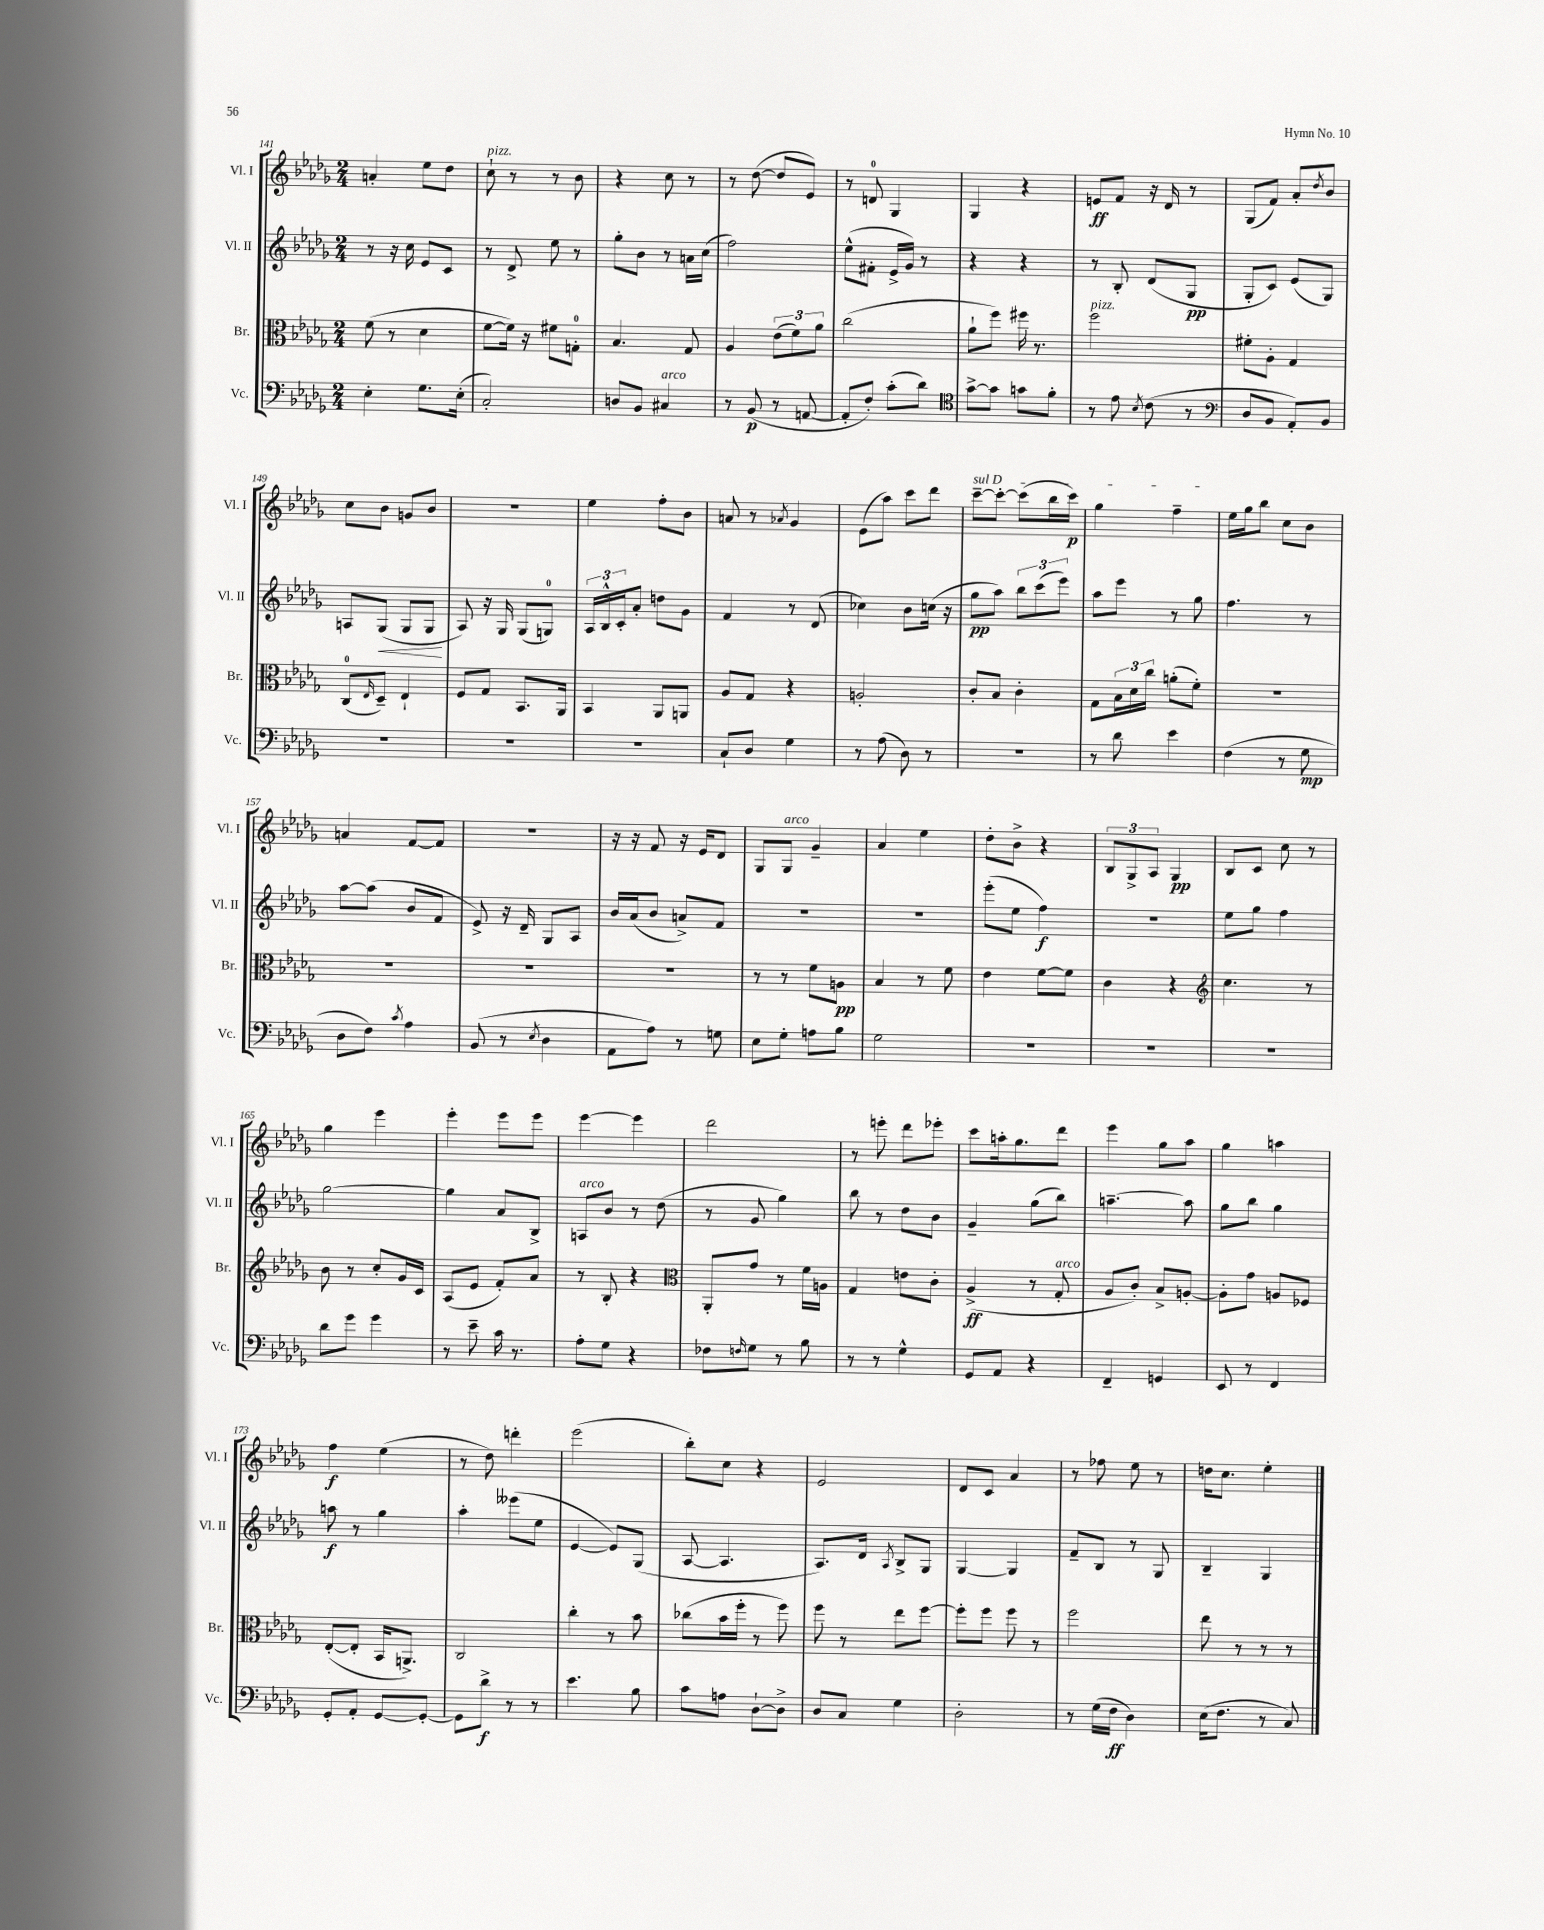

**kern	**dynam	**kern	**dynam	**kern	**dynam	**kern	**dynam
*part4	*part4	*part3	*part3	*part2	*part2	*part1	*part1
*staff4	*staff4	*staff3	*staff3	*staff2	*staff2	*staff1	*staff1
*I"Vc.	*	*I"Br.	*	*I"Vl. II	*	*I"Vl. I	*
*I'Vc.	*	*I'Br.	*	*I'Vl. II	*	*I'Vl. I	*
*clefF4	*	*clefC3	*	*clefG2	*	*clefG2	*
*k[b-e-a-d-g-]	*	*k[b-e-a-d-g-]	*	*k[b-e-a-d-g-]	*	*k[b-e-a-d-g-]	*
*M2/4	*	*M2/4	*	*M2/4	*	*M2/4	*
=141	=141	=141	=141	=141	=141	=141	=141
4E-'\	.	(8f\	.	8r	.	4an'/	.
.	.	8r	.	16r	.	.	.
.	.	.	.	16cc\	.	.	.
8.G-\L	.	4d-\	.	8e-/L	.	8ee-\L	.
.	.	.	.	8c/J	.	8dd-\J	.
(16E-'\Jk	.	.	.	.	.	.	.
=142	=142	=142	=142	=142	=142	=142	=142
!	!	!	!	!	!	!LO:TX:a:i:t=pizz.	!
2C'/)	.	[8f\L	.	8r	.	8cc`\	.
.	.	16f\Jk])	.	8d-^/	.	8r	.
.	.	16r	.	.	.	.	.
.	.	8f#X\L	.	8ee-\	.	8r	.
.	.	8Gn'\J	.	8r	.	8b-\	.
=143	=143	=143	=143	=143	=143	=143	=143
8Dn/L	.	4.B-/	.	8gg-'\L	.	4r	.
8BB-/J	.	.	.	8b-\J	.	.	.
!LO:TX:a:i:t=arco	!	!	!	!	!	!	!
4C#X/	.	.	.	8r	.	8cc\	.
.	.	8G-/	.	16an\LL	.	8r	.
.	.	.	.	(16cc\JJ	.	.	.
=144	=144	=144	=144	=144	=144	=144	=144
8r	.	4A-/	.	2ff\)	.	8r	.
(8BB-/	p	.	.	.	.	([8dd-\	.
8r	.	(12e-\L	.	.	.	8dd-/L]	.
.	.	12f\)	.	.	.	.	.
[8AAn/	.	.	.	.	.	8e-/J)	.
.	.	12a-\J	.	.	.	.	.
=145	=145	=145	=145	=145	=145	=145	=145
8AA'/L]	.	(2cc\	.	(8ee-^^\L	.	8r	.
8F'/J)	.	.	.	8f#X'\J	.	8dn/	.
(8c'\L	.	.	.	16e-^/LL	.	4G-/	.
.	.	.	.	16g-/JJ)	.	.	.
8d-\J)	.	.	.	8r	.	.	.
=146	=146	=146	=146	=146	=146	=146	=146
*clefC4	*	*	*	*	*	*	*
[8g-^\L	.	8a-`\L	.	4r	.	4G-/	.
8g-\J]	.	8ff\J)	.	.	.	.	.
8gn\L	.	16ff#X\	.	4r	.	4r	.
.	.	8.r	.	.	.	.	.
8f'\J	.	.	.	.	.	.	.
=147	=147	=147	=147	=147	=147	=147	=147
!	!	!LO:TX:a:i:t=pizz.	!	!	!	!	!
8r	.	2ff\	.	8r	.	8en/L	ff
8e-\	.	.	.	8B-'/	.	8f/J	.
8qB-/	.	.	.	.	.	.	.
(8c\	.	.	.	(8d-/L	.	16r	.
.	.	.	.	.	.	16d-/	.
8r	.	.	.	8G-/J	pp	8r	.
=148	=148	=148	=148	=148	=148	=148	=148
*clefF4	*	*	*	*	*	*	*
8D-/L	.	8f#X'\L	.	8G-'/L	.	(8G-/L	.
8BB-/J	.	8A-'\J	.	8c/J)	.	8f/J)	.
8AA-'/L)	.	4G-/	.	(8e-/L	.	8a-'/L	.
.	.	.	.	.	.	8qdd-/	.
8BB-/J	.	.	.	8G-/J)	.	8b-/J	.
!!LO:LB:g=z
=149	=149	=149	=149	=149	=149	=149	=149
2r	.	(8C/L	.	8An/L	.	8cc\L	.
.	.	16qqE-/	.	.	.	.	.
!	!	!	!	!	!LO:HP:b	!	!
.	.	8D-~/J)	.	(8G-/J	<	8b-\J	.
.	.	4E-`/	.	8G-/L	.	8gn/L	.
.	.	.	.	8G-/J	.	8b-/J	.
.	.	.	.	.	[	.	.
=150	=150	=150	=150	=150	=150	=150	=150
2r	.	8F/L	.	8A-/)	.	2r	.
.	.	8G-/J	.	16r	.	.	.
.	.	.	.	16G-/	.	.	.
.	.	8.BB-/L	.	(8G-/L	.	.	.
.	.	.	.	8Gn/J)	.	.	.
.	.	16AA-/Jk	.	.	.	.	.
=151	=151	=151	=151	=151	=151	=151	=151
2r	.	4BB-/	.	24A-/LL	.	4ee-\	.
.	.	.	.	24B-^^/	.	.	.
.	.	.	.	24c'/J	.	.	.
.	.	.	.	8a-'/J	.	.	.
.	.	8AA-/L	.	8ddn\L	.	8ff'\L	.
.	.	8AAn/J	.	8g-\J	.	8b-\J	.
=152	=152	=152	=152	=152	=152	=152	=152
8C`/L	.	8A-/L	.	4f/	.	8an/	.
8D-/J	.	8G-/J	.	.	.	8r	.
.	.	.	.	.	.	8qa-X/	.
4G-\	.	4r	.	8r	.	4g-/	.
.	.	.	.	(8d-/	.	.	.
=153	=153	=153	=153	=153	=153	=153	=153
8r	.	2An'/	.	4cc-X\)	.	(8e-\L	.
(8A-\	.	.	.	.	.	8aa-\J)	.
8D-\)	.	.	.	8b-\L	.	8ccc\L	.
8r	.	.	.	(16ccn\Jk	.	8ddd-\J	.
.	.	.	.	16r	.	.	.
=154	=154	=154	=154	=154	=154	=154	=154
!	!	!	!	!	!	!LO:TX:a:i:t=sul D	!
2r	.	8c'/L	.	8gg-\L	pp	[8ccc~\L	.
.	.	8B-/J	.	8aa-\J)	.	8ccc'\J_	.
.	.	4c'\	.	12bb-\L	.	(8ccc\L]	.
.	.	.	.	(12ccc\	.	.	.
.	.	.	.	.	.	16bb-\L	.
.	.	.	.	12eee-\J)	.	.	.
.	.	.	.	.	.	16ccc\JJ)	p
=155	=155	=155	=155	=155	=155	=155	=155
8r	.	8G-\L	.	8aa-\L	.	4gg-\	.
8d-\	.	24B-\L	.	8eee-\J	.	.	.
.	.	24d-\	.	.	.	.	.
.	.	24cc\JJ	.	.	.	.	.
4e-\	.	(8an'\L	.	8r	.	4ff~\	.
.	.	8f'\J)	.	8gg-\	.	.	.
=156	=156	=156	=156	=156	=156	=156	=156
(4F\	.	2r	.	4.ff\	.	16ee-\LL	.
.	.	.	.	.	.	16gg-\J	.
.	.	.	.	.	.	8bb-\J	.
8r	.	.	.	.	.	8cc\L	.
8G-\	mp	.	.	8r	.	8b-\J	.
!!LO:LB:g=z
=157	=157	=157	=157	=157	=157	=157	=157
8D-\L	.	2r	.	[8aa-\L	.	4an/	.
8F\J)	.	.	.	(8aa-\J]	.	.	.
8qc/	.	.	.	.	.	.	.
4A-\	.	.	.	8b-/L	.	[8f/L	.
.	.	.	.	8f/J	.	8f/J]	.
=158	=158	=158	=158	=158	=158	=158	=158
(8BB-/	.	2r	.	8e-^/)	.	2r	.
8r	.	.	.	16r	.	.	.
.	.	.	.	16d-~/	.	.	.
8qE-/	.	.	.	.	.	.	.
4D-\	.	.	.	8G-/L	.	.	.
.	.	.	.	8A-/J	.	.	.
=159	=159	=159	=159	=159	=159	=159	=159
8AA-\L	.	2r	.	16b-/LL	.	16r	.
.	.	.	.	(16a-/J	.	16r	.
8A-\J)	.	.	.	8b-/J	.	8f/	.
8r	.	.	.	8an^/L)	.	16r	.
.	.	.	.	.	.	16e-/KL	.
8Gn\	.	.	.	8f/J	.	8d-/J	.
=160	=160	=160	=160	=160	=160	=160	=160
8E-\L	.	8r	.	2r	.	8G-/L	.
!	!	!	!	!	!	!LO:TX:a:i:t=arco	!
8G-'\J	.	8r	.	.	.	8G-/J	.
8An\L	.	8f\L	.	.	.	4g-~/	.
8B-\J	.	8An\J	pp	.	.	.	.
=161	=161	=161	=161	=161	=161	=161	=161
2G-\	.	4B-/	.	2r	.	4a-/	.
.	.	8r	.	.	.	4ee-\	.
.	.	8f\	.	.	.	.	.
=162	=162	=162	=162	=162	=162	=162	=162
2r	.	4e-\	.	(8eee-'\L	.	8dd-'\L	.
.	.	.	.	8ee-\J	.	8b-^\J	.
.	.	[8f\L	.	4ff\)	f	4r	.
.	.	8f\J]	.	.	.	.	.
=163	=163	=163	=163	=163	=163	=163	=163
2r	.	4c\	.	2r	.	12B-/L	.
.	.	.	.	.	.	12G-^/	.
.	.	.	.	.	.	12A-/J	.
.	.	4r	.	.	.	4G-/	pp
=164	=164	=164	=164	=164	=164	=164	=164
*	*	*clefG2	*	*	*	*	*
2r	.	4.cc\	.	8ee-\L	.	8B-/L	.
.	.	.	.	8gg-\J	.	8c/J	.
.	.	.	.	4ff\	.	8cc\	.
.	.	8r	.	.	.	8r	.
!!LO:LB:g=z
=165	=165	=165	=165	=165	=165	=165	=165
8d-\L	.	8b-\	.	[2gg-\	.	4gg-\	.
8g-\J	.	8r	.	.	.	.	.
4g-\	.	8cc'/L	.	.	.	4eee-\	.
.	.	16g-/L	.	.	.	.	.
.	.	16c/JJ	.	.	.	.	.
=166	=166	=166	=166	=166	=166	=166	=166
8r	.	(8A-/L	.	4gg-\]	.	4eee-'\	.
8e-~\	.	8e-/J	.	.	.	.	.
16c\	.	8f'/L)	.	8a-/L	.	8eee-\L	.
8.r	.	.	.	.	.	.	.
.	.	8a-/J	.	8B-^/J	.	8eee-\J	.
=167	=167	=167	=167	=167	=167	=167	=167
!	!	!	!	!LO:TX:a:i:t=arco	!	!	!
8A-'\L	.	8r	.	8An/L	.	[4eee-\	.
8G-\J	.	8B-'/	.	8b-/J	.	.	.
4r	.	4r	.	8r	.	4eee-\]	.
.	.	.	.	(8dd-\	.	.	.
=168	=168	=168	=168	=168	=168	=168	=168
*	*	*clefC3	*	*	*	*	*
8F-X\L	.	8AA-'/L	.	8r	.	2ddd-\	.
16qqFn/	.	.	.	.	.	.	.
8G-\J	.	8g-/J	.	8g-/	.	.	.
8r	.	8r	.	4gg-\)	.	.	.
8B-\	.	16f\LL	.	.	.	.	.
.	.	16An\JJ	.	.	.	.	.
=169	=169	=169	=169	=169	=169	=169	=169
8r	.	4G-/	.	8bb-\	.	8r	.
8r	.	.	.	8r	.	8eeen'\	.
4G-^^\	.	8en\L	.	8dd-\L	.	8ddd-\L	.
.	.	8c'\J	.	8b-\J	.	8eee-X'\J	.
=170	=170	=170	=170	=170	=170	=170	=170
8GG-/L	.	(4A-^/	ff	4g-~/	.	8ccc\L	.
8AA-/J	.	.	.	.	.	16aan'\k	.
.	.	.	.	.	.	8.gg-\	.
4r	.	8r	.	(8gg-\L	.	.	.
!	!	!LO:TX:a:i:t=arco	!	!	!	!	!
.	.	8G-'/	.	8bb-\J)	.	8ddd-\J	.
=171	=171	=171	=171	=171	=171	=171	=171
4FF~/	.	8A-/L	.	[4.aan~\	.	4eee-\	.
.	.	8c'/J)	.	.	.	.	.
4GGn/	.	8B-^/L	.	.	.	8gg-\L	.
.	.	[8An'/J	.	8aa\]	.	8aa-\J	.
=172	=172	=172	=172	=172	=172	=172	=172
8EE-/	.	8A'\L]	.	8gg-\L	.	4gg-\	.
8r	.	8g-\J	.	8bb-\J	.	.	.
4FF/	.	8An/L	.	4gg-\	.	4aan\	.
.	.	8F-X/J	.	.	.	.	.
!!LO:LB:g=z
=173	=173	=173	=173	=173	=173	=173	=173
8GG-'/L	.	([8E-'/L	.	8aan\	f	4ff\	f
8AA-'/J	.	8E-'/J]	.	8r	.	.	.
[8GG-/L	.	16BB-/KL	.	4gg-\	.	(4ee-\	.
.	.	8.AAn^/J)	.	.	.	.	.
8GG-'/J_	.	.	.	.	.	.	.
=174	=174	=174	=174	=174	=174	=174	=174
8GG-\L]	.	2C/	.	4aa-'\	.	8r	.
8d-^\J	f	.	.	.	.	8dd-\)	.
8r	.	.	.	(8eee--X\L	.	4dddn'\	.
8r	.	.	.	8ee-\J	.	.	.
=175	=175	=175	=175	=175	=175	=175	=175
4.e-\	.	4cc'\	.	[4e-/	.	(2eee-\	.
.	.	8r	.	8e-/L])	.	.	.
8B-\	.	8b-\	.	(8G-/J	.	.	.
=176	=176	=176	=176	=176	=176	=176	=176
8c\L	.	(8cc-X\L	.	[8A-/	.	8bb-'\L)	.
8An\J	.	16b-\L	.	4.A-/]	.	8cc\J	.
.	.	16ff'\JJ	.	.	.	.	.
[8D-`\L	.	8r	.	.	.	4r	.
8D-^\J]	.	8ff\)	.	.	.	.	.
=177	=177	=177	=177	=177	=177	=177	=177
8D-/L	.	8ff\	.	8.A-/L)	.	2e-/	.
8C/J	.	8r	.	.	.	.	.
.	.	.	.	16d-/Jk	.	.	.
.	.	.	.	8qA-/	.	.	.
4G-\	.	8ee-\L	.	8B-^/L	.	.	.
.	.	[8ff\J	.	8G-/J	.	.	.
=178	=178	=178	=178	=178	=178	=178	=178
2D-'\	.	8ff'\L]	.	[4G-/	.	8d-/L	.
.	.	8ff\J	.	.	.	8c/J	.
.	.	8ff\	.	4G-/]	.	4a-/	.
.	.	8r	.	.	.	.	.
=179	=179	=179	=179	=179	=179	=179	=179
8r	.	2ff\	.	8f~/L	.	8r	.
(16G-\LL	.	.	.	8B-/J	.	8ff-X\	.
16F\JJ	ff	.	.	.	.	.	.
4D-\)	.	.	.	8r	.	8ee-\	.
.	.	.	.	8G-/	.	8r	.
=180	=180	=180	=180	=180	=180	=180	=180
(16E-\KL	.	8ee-\	.	4B-~/	.	16ddn\KL	.
8.F\J	.	.	.	.	.	8.cc\J	.
.	.	8r	.	.	.	.	.
8r	.	8r	.	4G-/	.	4ee-'\	.
8C/)	.	8r	.	.	.	.	.
==	==	==	==	==	==	==	==
*-	*-	*-	*-	*-	*-	*-	*-
